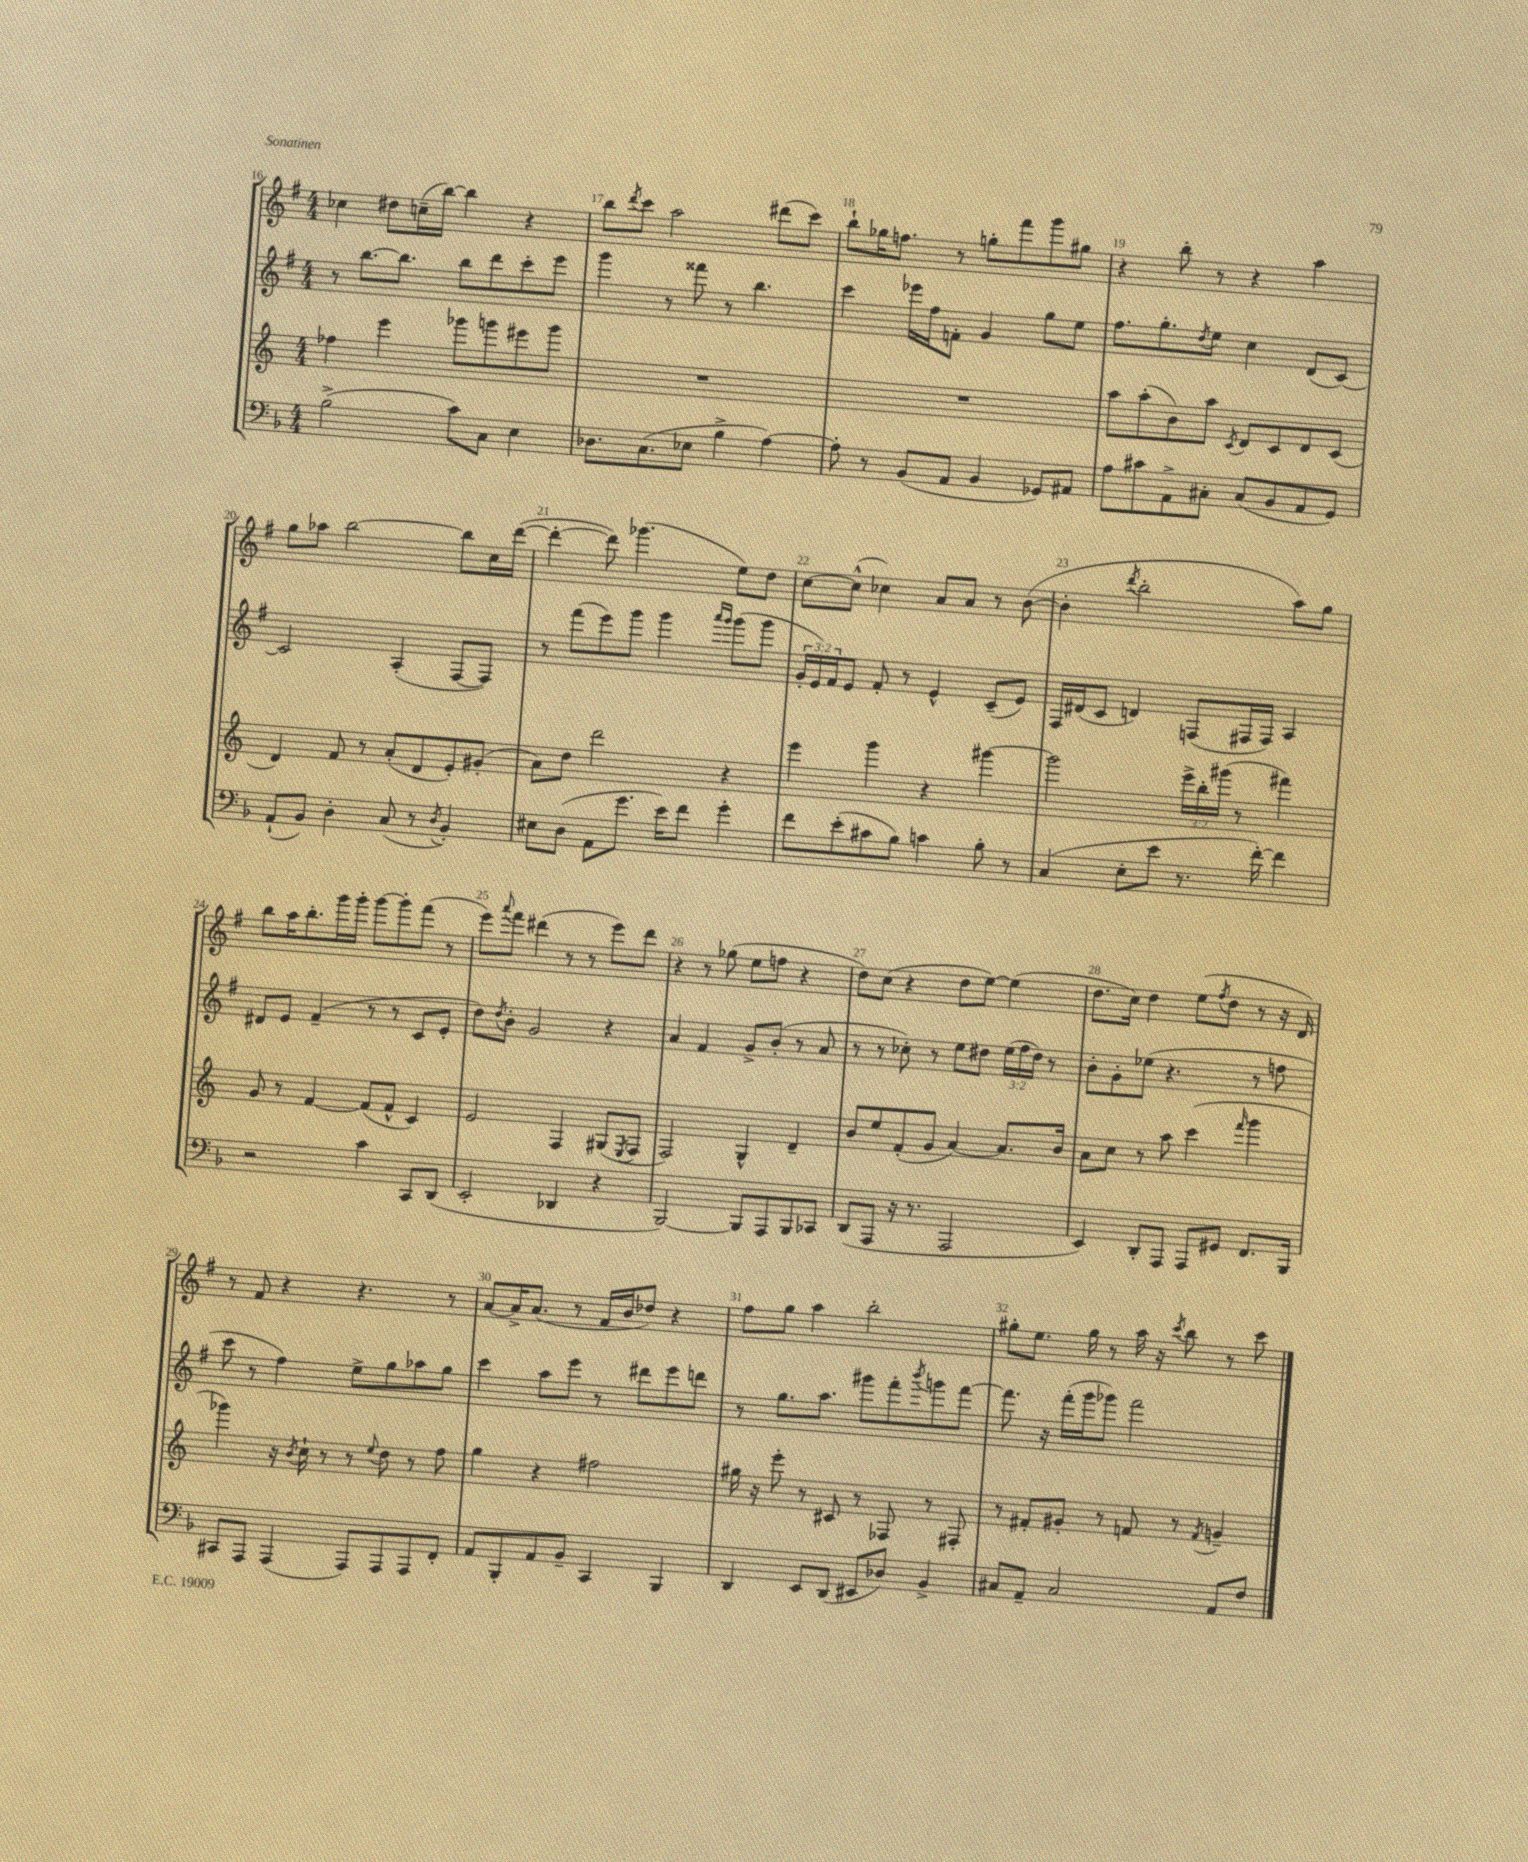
<<
\new StaffGroup <<
\new Staff = "s0" {
    \clef treble \key g \major \numericTimeSignature \time 4/4
    ces''4 dis''8 c''16--( b''16~) b''4 r4 |
    b''8 \acciaccatura { d'''8 } c'''8 a''2 dis'''8( c'''8) |
    b''8-! ges''16 f''8. r8 g''8-. fis'''8 g'''8 gis''8 |
    r4 b''8-. r8 r4 a''4 |
    g''8 aes''8 b''2~ b''8 c''16 d'''16~( |
    d'''4~-. d'''8) ges'''4.( e''8) d''8 |
    c''8~ c''8-^( ces''4) a'8 a'8 r8 b'8~( |
    b'4-. \acciaccatura { d'''8 } b''2-. a''8) g''8 |
    b''8 a''16 b''8.-. g'''16 g'''16-. g'''8~ g'''8-. fis'''8( r8 |
    e'''8) \appoggiatura { a'''8 } fis'''8 dis'''4( r8 r8 e'''8) dis'''8 |
    r4 r8 ges''8( e''8 f''8 r4 |
    d''8) c''8( r4 d''8 e''8~) e''4( |
    d''8. c''16) d''4 e''8( \acciaccatura { fis''8 } d''8 r8 r16 d'16) |
    r8 fis'8 r4 r4. r8 |
    a'8~ a'16-> a'8.( r8 fis'16 b'16 des''8) r4 |
    fis''8 g''8 a''4 b''2-. |
    gis''8-. e''8. gis''16 r8 a''16 r16 \acciaccatura { c'''8 } b''8 r8 c'''8 \bar "|." |
}
\new Staff = "s1" {
    \clef treble \key g \major \numericTimeSignature \time 4/4 \override Staff.TupletNumber.text = #tuplet-number::calc-fraction-text
    r8 b''8.~ b''8. b''8 d'''8 c'''8-. e'''8 |
    g'''4 r8 fisis'''8 r8 b''4. |
    c'''4 ees'''16 fis''16 f'8-. g'4 g''8 e''8 |
    fis''8. g''8.-. \acciaccatura { d''8 } e''8 c''4 d'8( c'8~) |
    c'2 a4-.( fis8~ fis8) |
    r8 fis'''8( e'''8) g'''8 g'''4 \grace { a'''16 g'''16 } g'''8( g'''8 |
    \tuplet 3/2 { g'16-. e'16) fis'16 } e'8 fis'8-. r8 e'4-^ c'8--( e'8) |
    fis16 dis'16( c'8 d'4) f8( fis16 fis16) a4 |
    dis'8 e'8 fis'4--( r8 r8 c'8 e'8-. |
    d''8) \acciaccatura { d''8 } b'8-. g'2 r4 |
    a'4 fis'4 g'8-> b'8-.( r8 a'8 |
    r8 r8 ces''8-.) r8 e''8 dis''8 \tuplet 3/2 { e''16( fis''16 dis''16) } r8 |
    b'8-. g'8-. ees''8( r4. r8 f''8 |
    c'''8 r8 fis''4) e''8-> g''8 aes''8 g''8 |
    c'''4 a''8 e'''8 r8 dis'''8 e'''8 d'''8 |
    r8 g''8. a''8. gis'''8 fis'''8-. \acciaccatura { b'''8 } g'''8 fis'''8~ |
    fis'''8. r16 fis'''16-.( g'''16 ges'''8) fis'''2 \bar "|." |
}
\new Staff = "s2" {
    \clef treble \key c \major \numericTimeSignature \time 4/4 \override Staff.TupletNumber.text = #tuplet-number::calc-fraction-text
    fes''4 e'''4 ges'''8 g'''8 eis'''8 g'''8 |
    R1 |
    R1 |
    a''8 a''8-.( b'8) a''8 \acciaccatura { c'8 } d'8 c'8 d'8 c'8( |
    d'4) f'8 r8 a'8-.( d'8 e'8-.) gis'8-.( |
    a'8) d''8 d'''2 r4 |
    e'''4 g'''4 r4 gis'''4~ |
    gis'''2 \tuplet 3/2 { e'''16-> b''16-. gis'''16( } r8 fis'''4) |
    g'8 r8 f'4~ f'8( f'8-^ c'4) |
    e'2 f4 gis8( \acciaccatura { e8 } f8 |
    f2) g4-^ d'4-- |
    b'8 e''8 f'8-.( g'8 a'4~) a'8. b'16 |
    a'8 c''8 r8 a''8 c'''4( \grace { f'''16 } g'''4 |
    ges'''4) r16 \acciaccatura { b'8 } c''16-! r8 r8 \appoggiatura { e''8 } d''8 r8 f''8 |
    g''4 r4 fis''2 |
    gis''16 r16 e'''8-. r8 cis'8 r8 fes8 r8 fis8-. |
    r8 fis'8-. gis'8-. r8 f'8 r8 \acciaccatura { f'8 } g'4-- \bar "|." |
}
\new Staff = "s3" {
    \clef bass \key f \major \numericTimeSignature \time 4/4
    bes2->( c'8) c8 e4 |
    des8. c8.( ees8 bes4-> a4~) |
    a8-. r8 bes,8( a,8 bes,4 ges,8) ais,8 |
    a8 cis'8 a,8-> cis8-. cis8( bes,8 a,8 g,8) |
    a,8-!( bes,8) d4-. c8( r8 \acciaccatura { d8 } bes,4-.) |
    eis8 d8( a,8 g'8. e'16) f'8 g'4-. |
    f'8 e'8-.( cis'8 bes8) c'4 bes8-. r8 |
    c4( e8-. e'8 r8. f'16~-.) f'4 |
    r2 c'4 c,8 d,8( |
    e,2-. des,4 r4 |
    bes,,2~) bes,,8 a,,8 bes,,8 ces,8 |
    d,8( a,,8 r16 r8. a,,2 |
    e,4) d,8-. a,,8 a,,8 gis,8 f,8. bes,,16 |
    cis,8 a,,8 a,,4( a,,8) a,,8 a,,8 f,8-. |
    a,8 bes,,8-. a,8 bes,8-- c,4 bes,,4 |
    d,4 e,8 d,8( eis,8 des8) bes,4-> |
    cis8 a,8-- cis2 a,8 f8 \bar "|." |
}
>>
>>
\layout { \context { \Score currentBarNumber = #16 \override BarNumber.break-visibility = ##(#f #t #t) barNumberVisibility = #all-bar-numbers-visible } }
